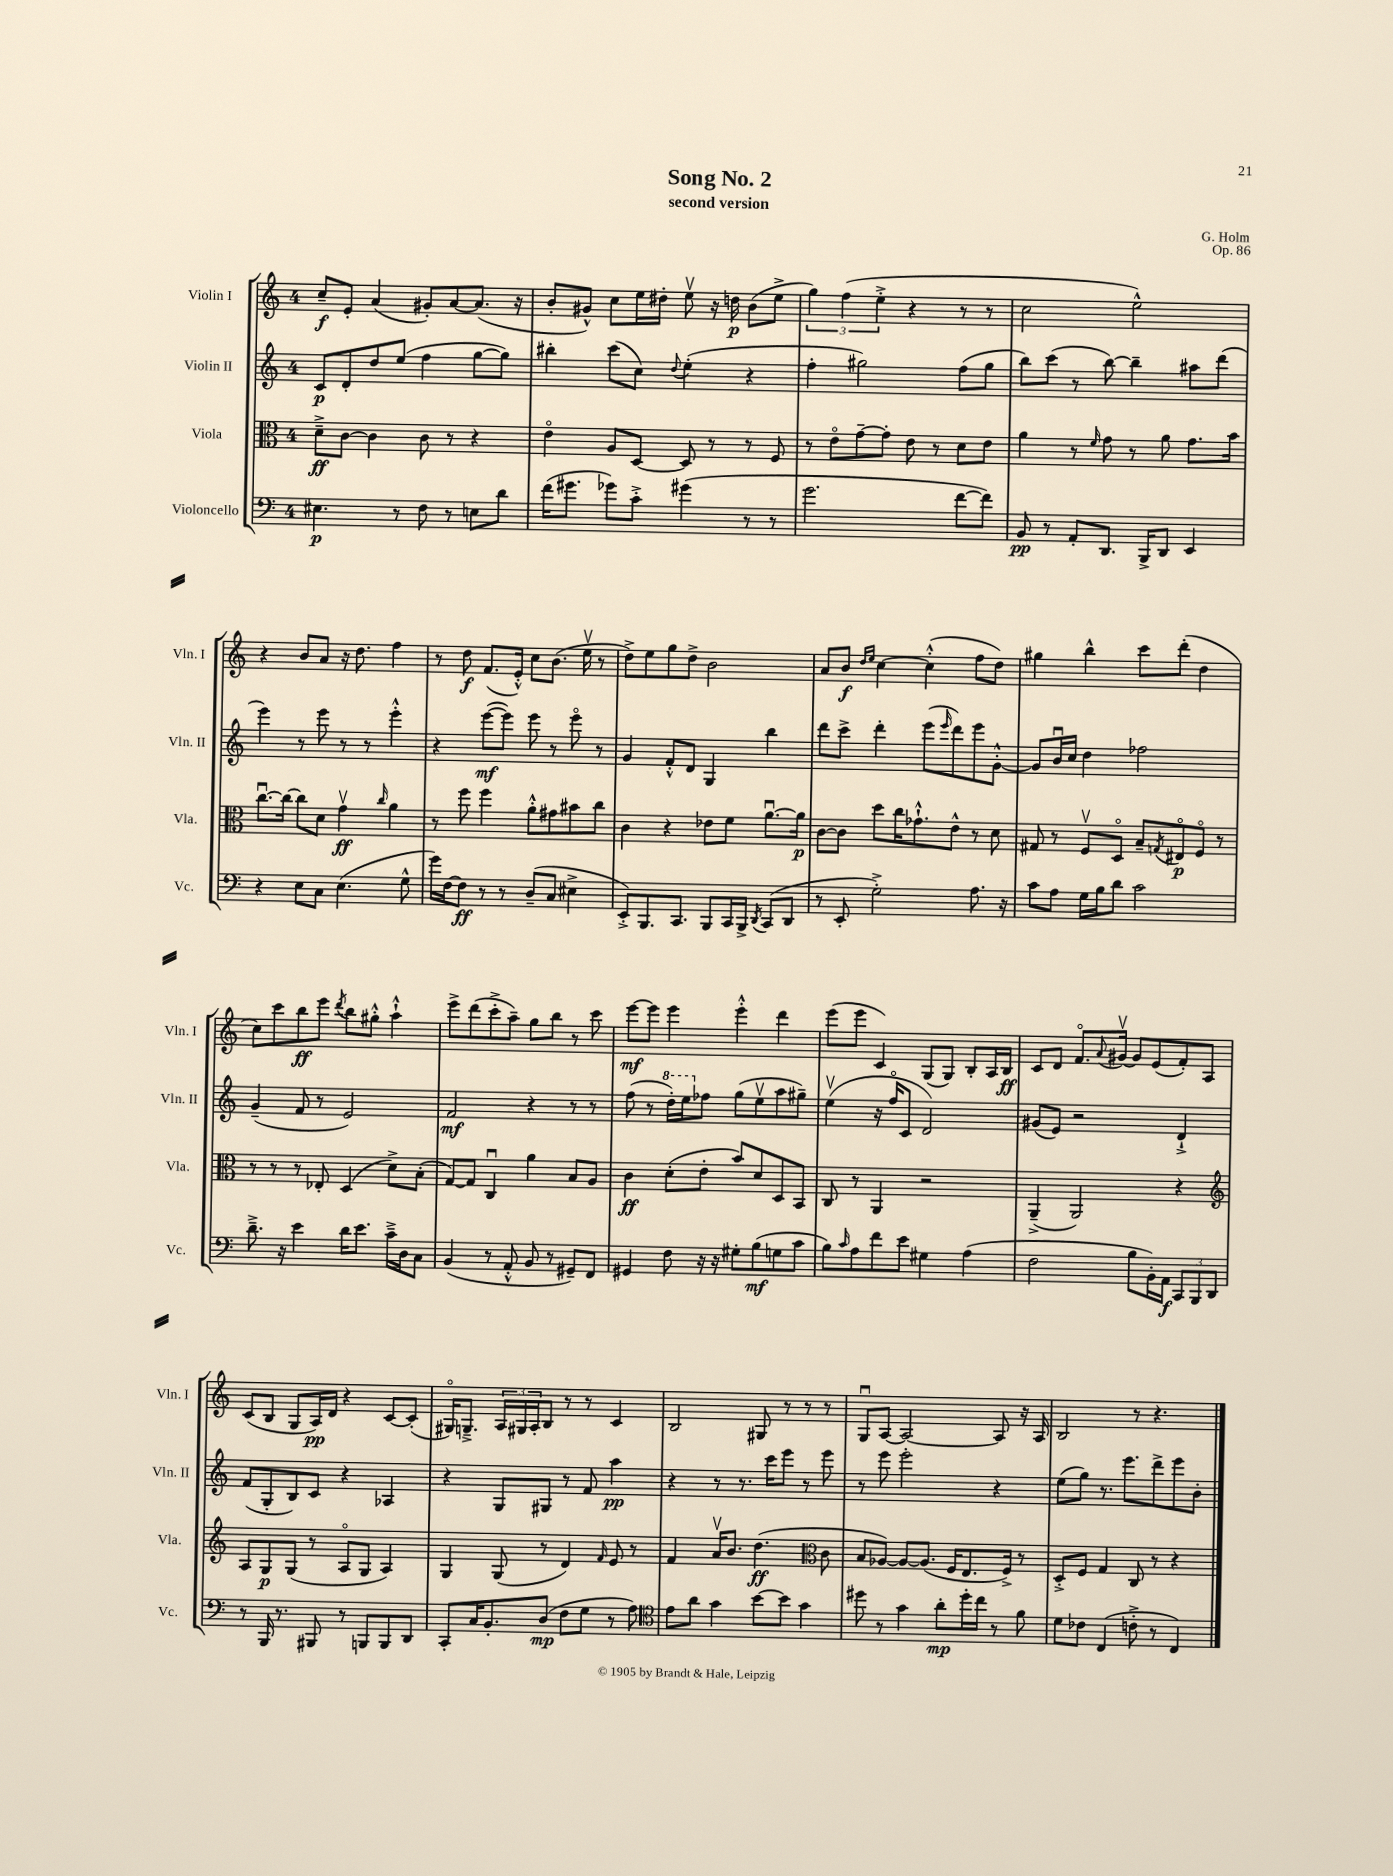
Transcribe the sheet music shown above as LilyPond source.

\header { title = "Song No. 2" composer = "G. Holm" subtitle = "second version" opus = "Op. 86" }
<<
\new StaffGroup <<
\new Staff = "s0" \with { instrumentName = "Violin I" shortInstrumentName = "Vln. I" } {
    \clef treble \key c \major \once \override Staff.TimeSignature.style = #'single-digit \time 4/4
    c''8--\f e'8-. a'4( gis'8-.) a'8~ a'8.( r16 |
    b'8-. gis'8-^) c''8 e''16 dis''16-. e''8\upbow r16 d''16\p b'8( e''8-> |
    \tuplet 3/2 { g''4) f''4( e''4-.-> } r4 r8 r8 |
    c''2 e''2-^) |
    r4 b'8 a'8 r16 d''8. f''4 |
    r8 d''8\f f'8.( e'16-.-^) c''8 b'8.( e''16\upbow r8 |
    d''8->) e''8 g''8 d''8-> b'2 |
    a'8 b'8\f \grace { d''16 e''16 } c''4~ c''4-.-^( f''8 d''8) |
    gis''4 b''4-^ c'''8 d'''8-.( d''4 |
    c''8) c'''8 b''8\ff e'''8 \acciaccatura { d'''8 } b''8 gis''8-.-^ a''4-!-^ |
    e'''8-> d'''8( c'''8-.-> a''8--) g''8 b''8 r8 c'''8 |
    e'''8~\mf e'''8 e'''4 e'''4-.-^ d'''4 |
    e'''8( e'''8 c'4) g8( g8) b8-. a16 b16\ff |
    c'8 d'8 f'8.\flageolet \appoggiatura { a'8 } gis'16~\upbow gis'8 e'8( f'8-.) a8 |
    c'8( b8 g8 a16\pp) d'16 r4 c'8~ c'8-.( |
    gis16\flageolet) g8.---> \tuplet 3/2 { a16 gis16 a16-. } b8 r8 r8 c'4 |
    b2 gis8 r8 r8 r8 |
    g8\downbow a8~ a2~ a8 r16 a16 |
    b2 r8 r4. \bar "|." |
}
\new Staff = "s1" \with { instrumentName = "Violin II" shortInstrumentName = "Vln. II" } {
    \clef treble \key c \major \once \override Staff.TimeSignature.style = #'single-digit \time 4/4
    c'8\p d'8-. d''8 e''8( f''4 g''8~ g''8) |
    bis''4-. c'''8( c''8) \appoggiatura { d''8 } e''4-.( r4 |
    f''4-. gis''2) f''8( gis''8 |
    b''8) c'''8( r8 b''8~) b''4-- ais''8 d'''8( |
    e'''4) r8 e'''8 r8 r8 e'''4-.-^ |
    r4 e'''8~\mf( e'''8) e'''8 r8 e'''8\flageolet r8 |
    g'4 f'8-.-^ d'8 g4 b''4 |
    d'''8 c'''8-> d'''4-. e'''8( \grace { e'''16 } d'''8) e'''8 g'8~-.-^ |
    g'8 b'16\downbow c''16 d''4 fes''2 |
    g'4--( f'8 r8 e'2) |
    f'2\mf r4 r8 r8 |
    f''8( r8 \ottava #1 d'''16-.) e'''16 \ottava #0 fes''8 g''8( e''8\upbow a''8 gis''8--) |
    e''4\upbow( r16 f''16\flageolet c'8 d'2) |
    gis'8( e'8) r2 d'4-!-> |
    f'8( g8-. b8) c'8 r4 aes4 |
    r4 g8 gis8 r8 f'8 a''4\pp |
    r4 r8 r8. c'''16 e'''8 r8 e'''8 |
    r8 e'''8 e'''2-. r4 |
    e''8( g''8) r8. e'''8. d'''8-> e'''8 b'8-. \bar "|." |
}
\new Staff = "s2" \with { instrumentName = "Viola" shortInstrumentName = "Vla." } {
    \clef alto \key c \major \once \override Staff.TimeSignature.style = #'single-digit \time 4/4
    d'8--->\ff c'8~ c'4 c'8 r8 r4 |
    e'4\flageolet a8 d8~ d8 r8 r8 f8 |
    r8 e'8\flageolet g'8~-- g'8-. e'8 r8 d'8 e'8 |
    a'4 r8 \grace { f'16 } g'8 r8 a'8 g'8. b'16 |
    c''8.~\downbow c''16~ c''8 d'8 g'4\upbow\ff \grace { c''16 } a'4 |
    r8 f''8 f''4 a'8-.-^ gis'8 bis'8 c''8 |
    c'4 r4 ees'8 f'8 a'8.~\downbow a'16\p |
    c'8~ c'8 d''8 c''16 ges'8.-!-^ e'8-^ r8 d'8 |
    gis8 r8 f8\upbow d8\flageolet b8-- \acciaccatura { g8 } eis8\flageolet\p f8\flageolet r8 |
    r8 r8 r8 ees8-. d4( d'8->) b8-.( |
    g8~) g8 c4\downbow a'4 b8 a8 |
    c'4\ff d'8-.( e'8-. b'8) d'8 d8 b,8 |
    c8 r8 a,4 r2 |
    a,4--->( a,2) r4 |
    \clef treble a8 g8\p g8( r8 a8\flageolet g8 a4) |
    g4 g8( r8 d'4) \grace { f'16 } e'8 r8 |
    f'4 a'16\upbow b'8. d''4.\ff( \clef alto c'8 |
    b8 aes8~) aes8~ aes8.( f16 e8. f16->) r8 |
    d8-.-> f8 g4 c8 r8 r4 \bar "|." |
}
\new Staff = "s3" \with { instrumentName = "Violoncello" shortInstrumentName = "Vc." } {
    \clef bass \key c \major \once \override Staff.TimeSignature.style = #'single-digit \time 4/4
    eis4.\p r8 f8 r8 e8 d'8 |
    f'16( gis'8. ges'8) c'8-.-> gis'4( r8 r8 |
    g'2. f'8~ f'8) |
    b,8\pp r8 a,8-. d,8. b,,16-> d,8 e,4 |
    r4 e8 c8 e4.( g8-^ |
    g'16) f16~ f8\ff r8 r8 d8--( c8 eis4-> |
    e,8-.->) b,,8. c,8. b,,8 c,16 b,,16-> \acciaccatura { d,8 } c,8( d,8 |
    r8 e,8-. g2-.->) a8. r16 |
    c'8 a8 g16 b16 d'8 c'2 |
    d'8.---> r16 e'4 d'16 e'8. c'16---> d16 c8 |
    b,4( r8 a,8-.-^ b,8 r8 gis,8--) f,8 |
    gis,4 f8 r16 r16 gis8-. b8\mf( g8 c'8 |
    b8) \grace { c'16 } a8 f'8 e'8 gis4 a4( |
    f2 b8 b,16-.) a,16\f \tuplet 3/2 { c,8 b,,8 d,8 } |
    r8 b,,16 r8. bis,,8 r8 b,,8 b,,8 d,8 |
    c,8-. c16 b,8.-. d8\mp( f8 g8 r8 a8) |
    \clef tenor e'8 a'8 g'4 b'8~ b'8 g'4 |
    dis''8 r8 g'4 a'8-.\mp dis''16-. c''16 r8 f'8 |
    d'8 ces'8 c4( c'8-.-> r8 c4) \bar "|." |
}
>>
>>
\layout { \context { \Score \remove "Bar_number_engraver" } }
